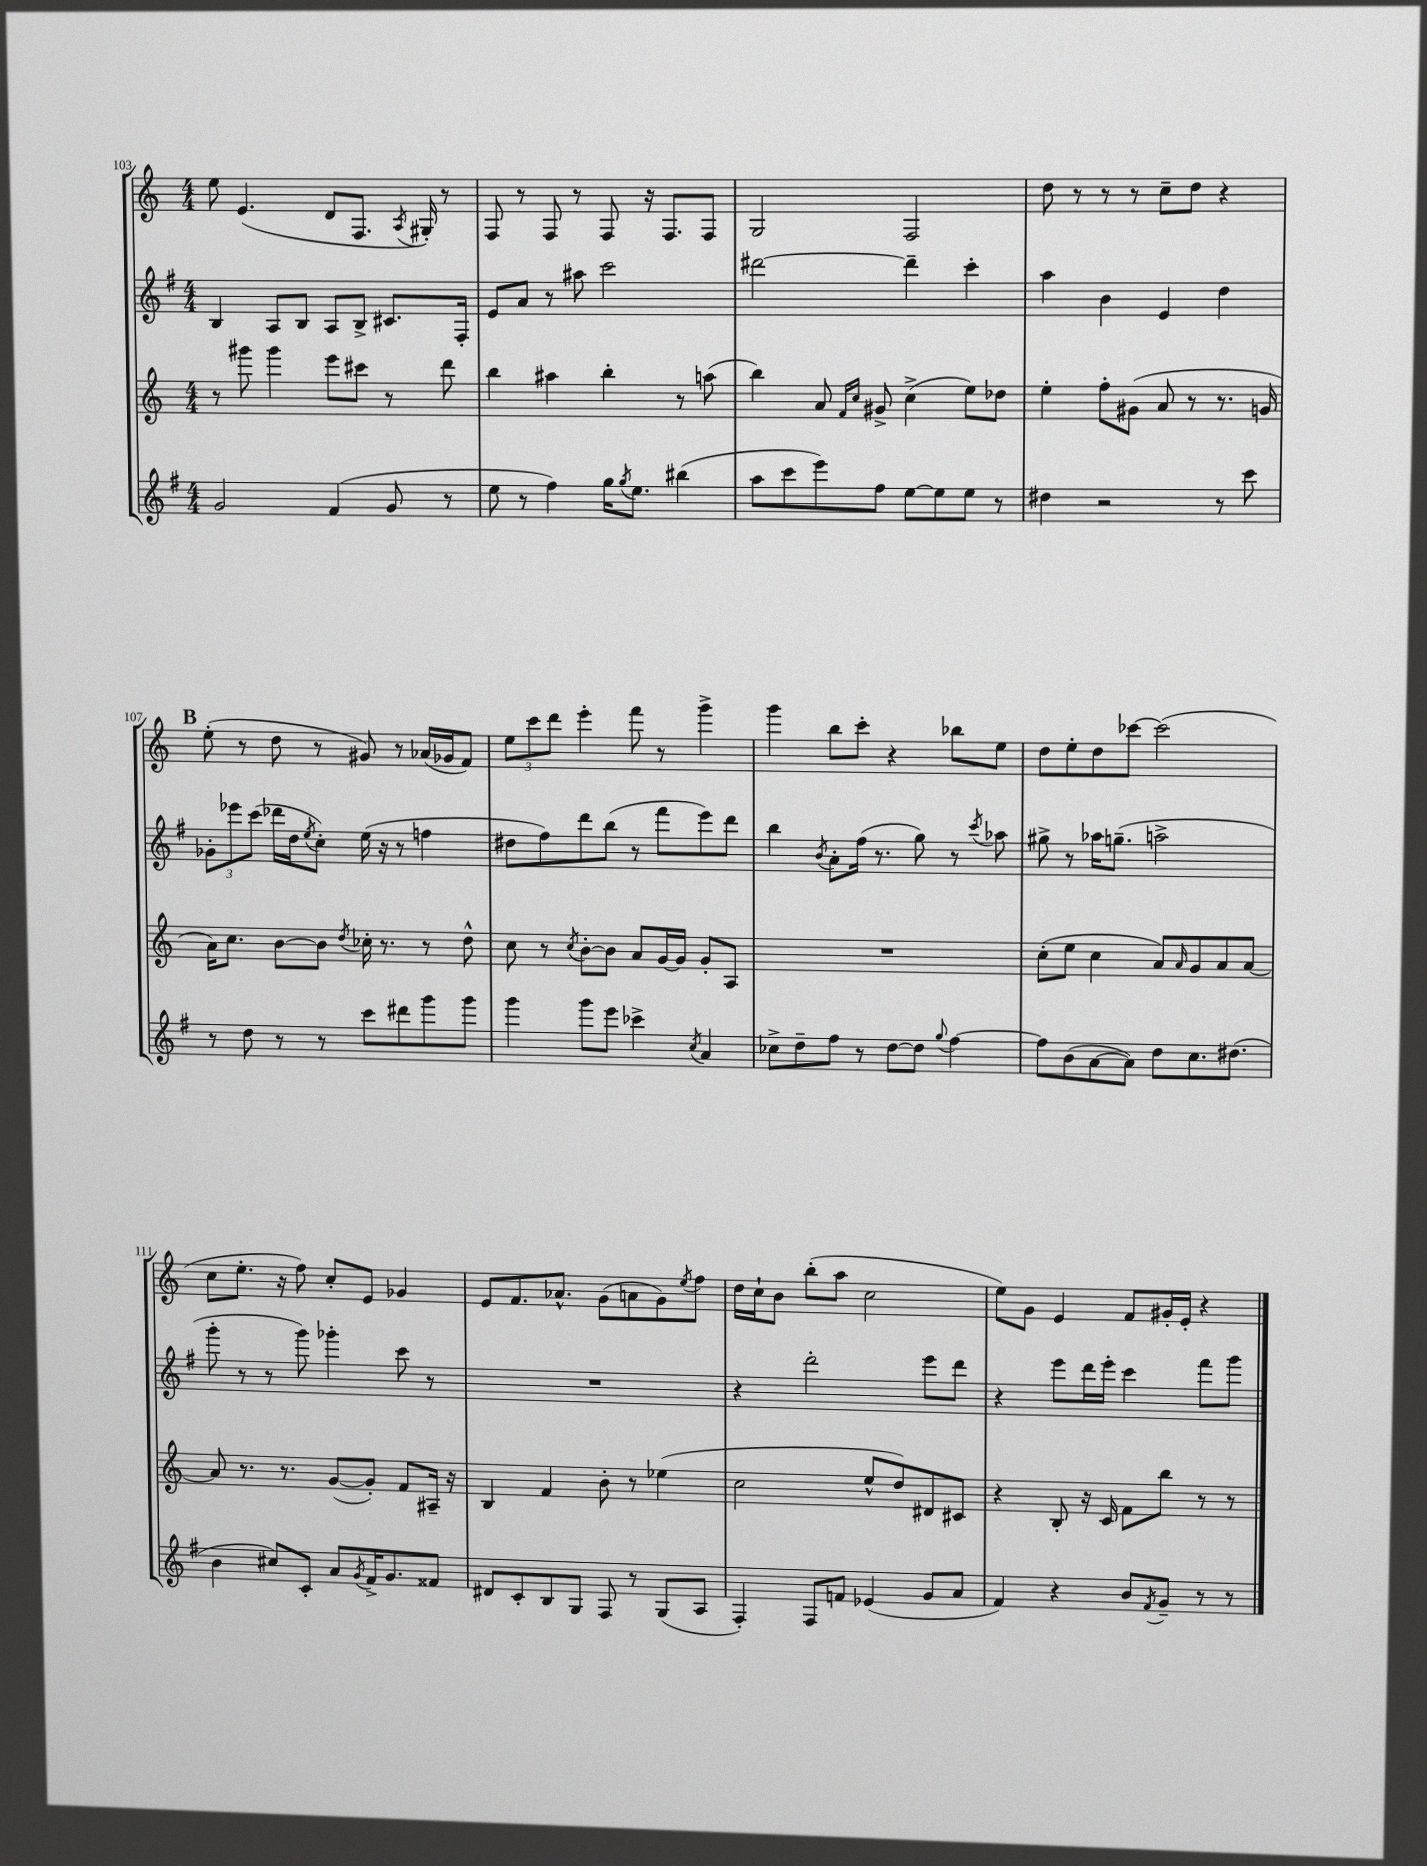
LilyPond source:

<<
\new StaffGroup <<
\new Staff = "s0" {
    \clef treble \key c \major \numericTimeSignature \time 4/4
    e''8 e'4.( d'8 f8. \acciaccatura { a8 } gis16-.) r8 |
    f8 r8 f8 r8 f8 r16 f8. f8 |
    g2 f2 |
    d''8 r8 r8 r8 c''8-- d''8 r4 |
    \mark \markup { \bold "B" } e''8-.( r8 d''8 r8 gis'8) r8 aes'16( ges'16 f'8) |
    \tuplet 3/2 { e''8 c'''8 d'''8 } e'''4-. f'''8 r8 g'''4-> |
    g'''4 b''8 c'''8-. r4 bes''8 e''8 |
    d''8 e''8-. d''8 ces'''8~ ces'''2( |
    c''8 e''8.-. r16 f''8) c''8-. e'8 ges'4 |
    e'8 f'8. aes'8.-^ g'8( a'8 g'8) \acciaccatura { e''8 } f''8 |
    d''16 c''16-! b'8 b''8-.( a''8 c''2 |
    e''8) g'8 e'4 f'8 gis'16-. e'16-. r4 \bar "|." |
}
\new Staff = "s1" {
    \clef treble \key g \major \numericTimeSignature \time 4/4
    b4 a8 b8 a8 b8-> cis'8. fis16-. |
    e'8 a'8 r8 ais''8 c'''2 |
    dis'''2~ dis'''4-- c'''4-. |
    a''4 b'4 e'4 d''4 |
    \mark \markup { \bold "B" } \tuplet 3/2 { ges'8-. ees'''8 c'''8( } des'''16 d''16 \acciaccatura { e''8 } c''8-.) e''16( r16 r8 f''4 |
    dis''8 fis''8) d'''8 b''8( r8 fis'''8 e'''8) d'''8 |
    b''4 \acciaccatura { b'8 } a'8-. fis''16( r8. g''8) r8 \acciaccatura { c'''8 } aes''8 |
    gis''8-> r8 aes''16 g''8.--( a''2-> |
    g'''8-. r8 r8 g'''8) ges'''4-. c'''8 r8 |
    R1 |
    r4 d'''2-. e'''8 d'''8 |
    r4 e'''8 d'''16 e'''16-. c'''4 fis'''8 g'''8 \bar "|." |
}
\new Staff = "s2" {
    \clef treble \key c \major \numericTimeSignature \time 4/4
    r8 gis'''8 gis'''4 e'''8 cis'''8 r8 d'''8 |
    b''4 ais''4 b''4-. r8 a''8( |
    b''4) a'8 \grace { f'16 c''16 } gis'8-> c''4->( e''8) des''8 |
    e''4-. f''8-. gis'8( a'8 r8 r8. g'16 |
    \mark \markup { \bold "B" } a'16) c''8. b'8~ b'8 \acciaccatura { d''8 } ces''16-. r8. r8 d''8-^ |
    c''8 r8 \acciaccatura { c''8 } b'8~-. b'8 a'8 g'16~ g'16 g'8-. a8 |
    R1 |
    c''8-.( e''8 c''4 a'8) \grace { a'16 } g'8 a'8 a'8~ |
    a'8 r8. r8. g'8~( g'8-.) f'8 ais16-- r16 |
    b4 f'4 b'8-. r8 ees''4( |
    c''2 e''8-^ d''8) dis'8 cis'8 |
    r4 b8-. r16 c'16 f'8 b''8 r8 r8 \bar "|." |
}
\new Staff = "s3" {
    \clef treble \key g \major \numericTimeSignature \time 4/4
    g'2 fis'4( g'8 r8 |
    e''8 r8 fis''4) g''16 \acciaccatura { g''8 } e''8. bis''4( |
    a''8 c'''8 e'''8) fis''8 e''8~ e''8 e''8 r8 |
    dis''4 r2 r8 c'''8 |
    \mark \markup { \bold "B" } r8 d''8 r8 r8 c'''8 dis'''8 g'''8 g'''8 |
    g'''4 g'''8 e'''8 ces'''4-> \acciaccatura { c''8 } a'4 |
    ces''8-> d''8-- fis''8 r8 d''8~ d''8 \appoggiatura { g''8 } fis''4~ |
    fis''8 b'8( a'8~ a'8) d''8 c''8. dis''8.( |
    b'4 cis''8) c'8-. a'8 \acciaccatura { g'8 } fis'16-> g'8. fisis'8 |
    dis'8 c'8-. b8 g8 fis8 r8 g8( a8 |
    fis4-.) fis8 f'8 ees'4( g'8 a'8 |
    fis'4) r4 b'8 \acciaccatura { fis'8 } g'8-- r8 r8 \bar "|." |
}
>>
>>
\layout { \context { \Score currentBarNumber = #103 } }
